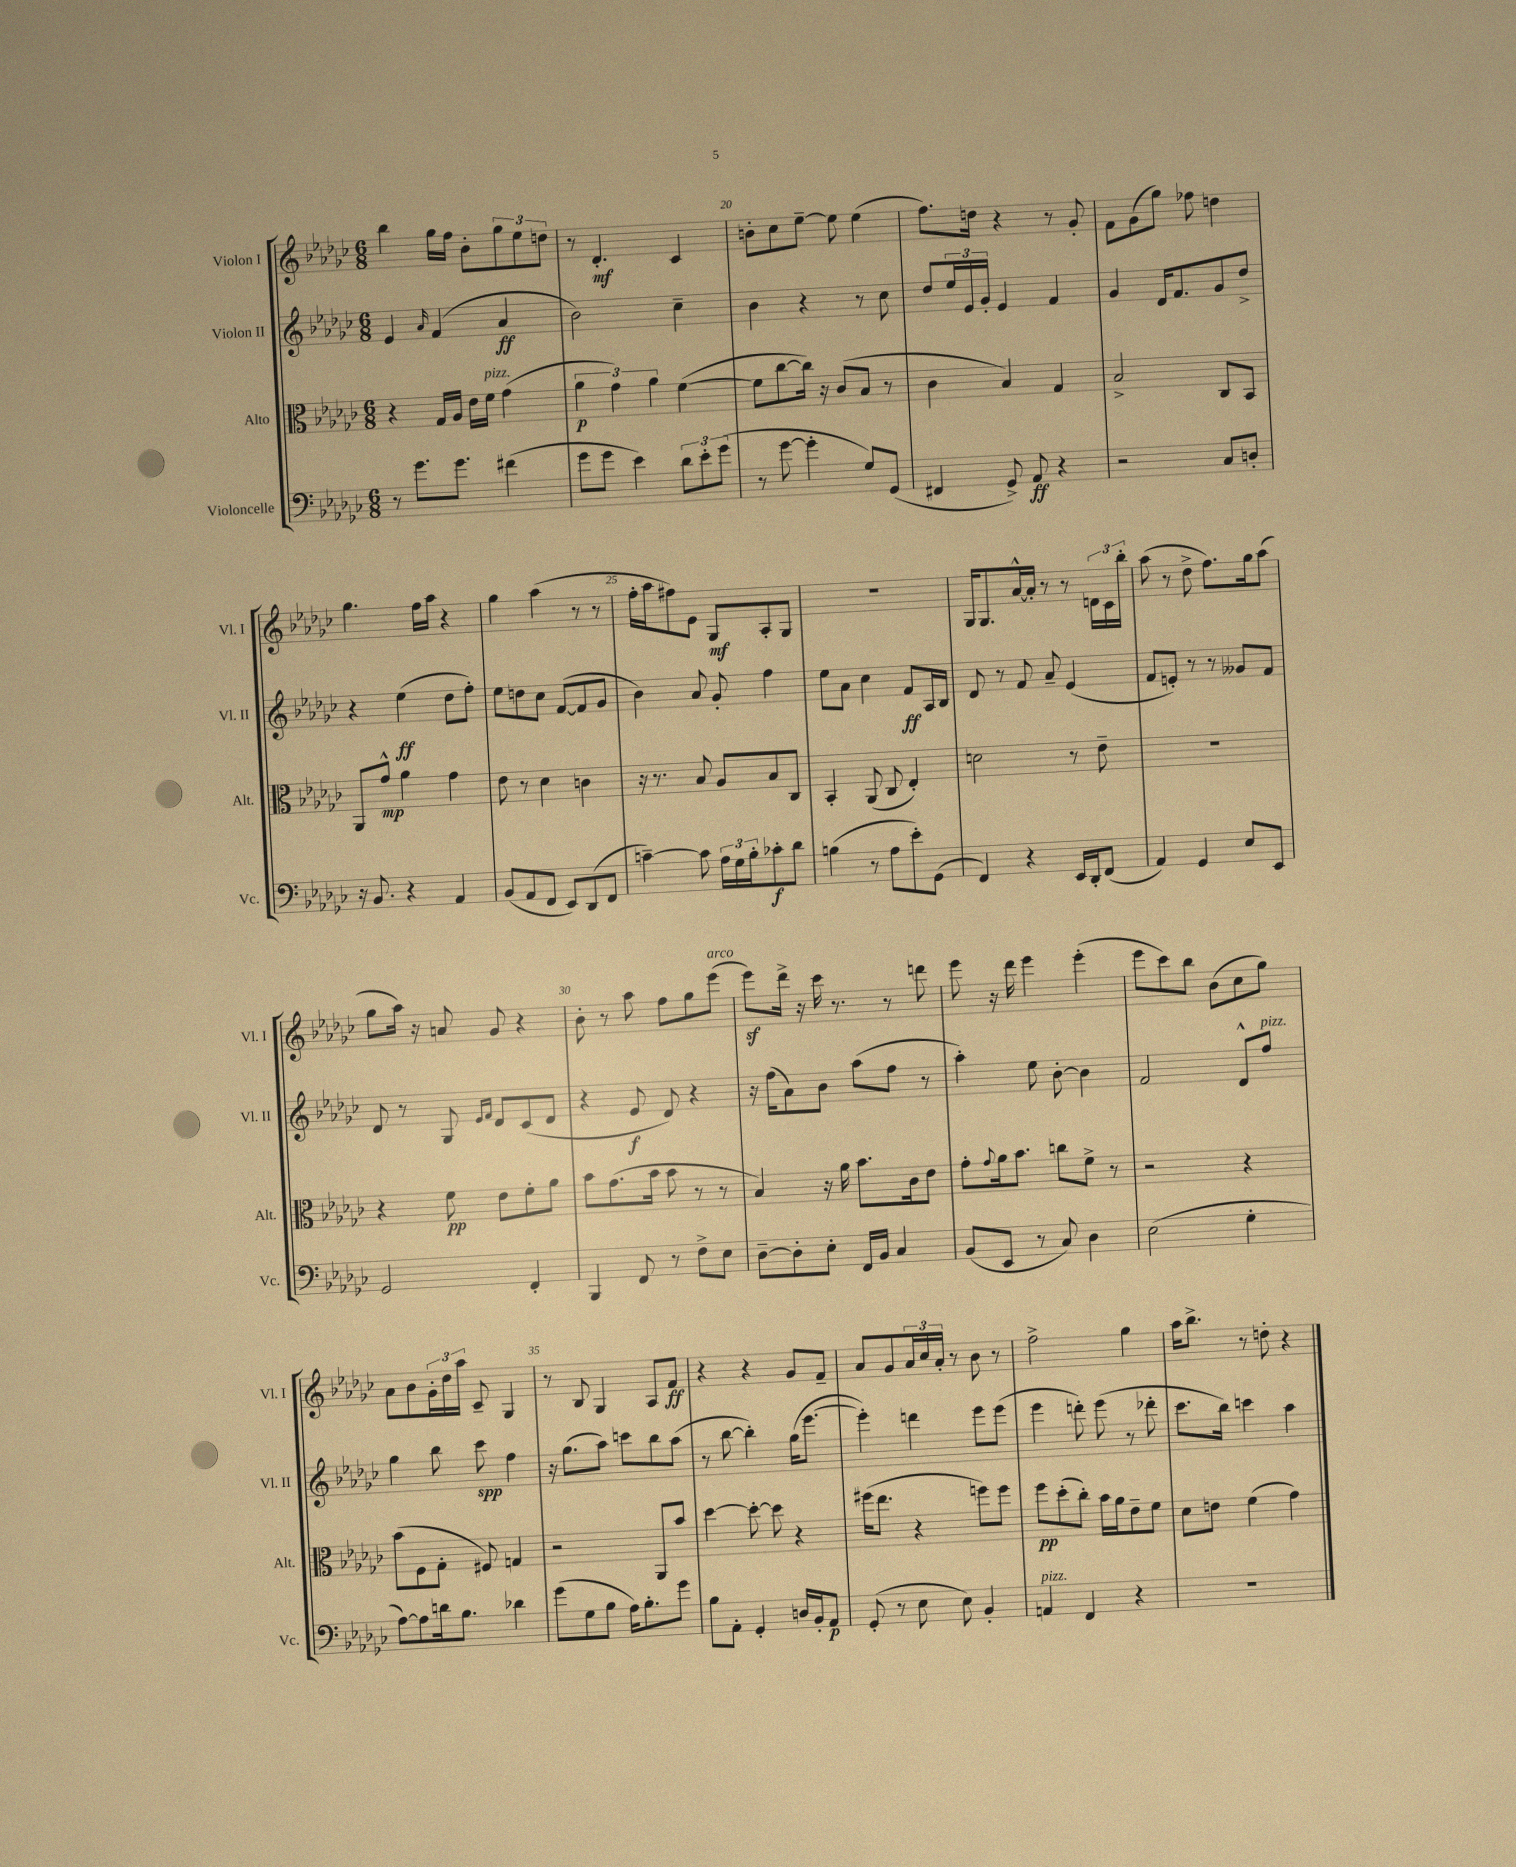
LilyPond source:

<<
\new StaffGroup <<
\new Staff = "s0" \with { instrumentName = "Violon I" shortInstrumentName = "Vl. I" } {
    \clef treble \key ges \major \numericTimeSignature \time 6/8
    bes''4 ges''16 f''16 bes'8-. \tuplet 3/2 { ges''8 ees''8 d''8 } |
    r8 des'4.-.\mf ces'4 |
    b'8-. ces''8 ees''8~-- ees''8 ees''4( |
    f''8.) d''16 r4 r8 ges'8-. |
    f'8 ges'8( ges''8) fes''8 d''4 |
    ges''4. f''16 aes''16 r4 |
    ges''4 aes''4( r8 r8 |
    f''16-. aes''16 fis''8) ees'8 ges8\mf aes8-. ges8 |
    R2. |
    ges16 ges8. aes'16~-^ aes'16-. r8 r8 \tuplet 3/2 { d'16 ces'16 bes''16-. } |
    aes''8( r8 des''8-> f''8.) ges''16 aes''8( |
    ges''8 aes''16) r16 a'8 ges'8 r4 |
    bes'8-. r8 aes''8 f''8 ges''8 ees'''8^\markup { \italic "arco" }( |
    ees'''8\sf) des'''16-> r16 ces'''16 r8. r8 d'''8 |
    ees'''8 r16 des'''16 ees'''4 ees'''4-.( |
    ees'''8 ces'''8) bes''8 bes'8( ces''8 ges''8) |
    aes'8 bes'8 \tuplet 3/2 { ges'16-. des''16 aes''16 } ces'8-- ges4 |
    r8 bes8 ges4 aes8 f'8\ff |
    r4 r4 ges'8 f'8-- |
    aes'8 ges'8 \tuplet 3/2 { aes'16 ces''16 aes'16-. } r8 bes'8 r8 |
    f''2-> ges''4 |
    aes''16 bes''8.-> r8 d''8-. r4 \bar "|." |
}
\new Staff = "s1" \with { instrumentName = "Violon II" shortInstrumentName = "Vl. II" } {
    \clef treble \key ges \major \numericTimeSignature \time 6/8
    ees'4 \grace { aes'16 } f'4( aes'4\ff |
    bes'2) ces''4-- |
    bes'4 r4 r8 ces''8 |
    des''8 \tuplet 3/2 { ees''16 ees'16 ges'16-. } ees'4 f'4 |
    ges'4 des'16 f'8. ges'8 des''8-> |
    r4 ees''4\ff( des''8 f''8-.) |
    ees''8 d''8 ces''8 f'8~( f'8 ges'8 |
    bes'4) aes'8 ges'8-. f''4 |
    ees''8 aes'8 ces''4 f'8\ff aes16 bes16 |
    des'8 r8 f'8 aes'8-- ees'4( |
    f'8 e'8-.) r8 r8 geses'8 f'8 |
    des'8 r8 ges8 \grace { ees'16 f'16 } des'8 ces'8( des'8 |
    r4 ees'8\f des'8) r4 |
    r16 f''16( aes'8) bes'8 aes''8( f''8 r8 |
    aes''4-.) ees''8 bes'8~-. bes'4 |
    f'2 des'8-^ f''8^\markup { \italic "pizz." } |
    ges''4 bes''8 ces'''8\spp f''4 |
    r16 ges''8.( aes''8) c'''8 bes''8 aes''8( |
    r8 bes''8~ bes''4-.) ges''16( ees'''8.~ |
    ees'''4-.) d'''4 ees'''8 ees'''8( |
    ees'''4 d'''8-.) ees'''8( r8 des'''8-. |
    ces'''8. bes''16) c'''4 aes''4 \bar "|." |
}
\new Staff = "s2" \with { instrumentName = "Alto" shortInstrumentName = "Alt." } {
    \clef alto \key ges \major \numericTimeSignature \time 6/8
    r4 ges16 aes16 ees'16 f'16^\markup { \italic "pizz." } ges'4( |
    \tuplet 3/2 { aes'4\p ges'4) aes'4 } f'4~( |
    f'8 ces''8~ ces''16) r16 ces'8( bes8 r8 |
    ces'4 bes4) ges4 |
    bes2-> ces8 bes,8 |
    aes,8 ges'8-^\mp aes'4 ges'4 |
    ees'8 r8 des'4 c'4 |
    r16 r8. bes8 aes8 bes8 ces8 |
    bes,4-. aes,8( ces8 ees4-.) |
    d'2 r8 ees'8-- |
    R2. |
    r4 f'8\pp ees'8 f'8-. aes'8 |
    bes'8 ges'8.( bes'16 bes'8 r8 r8 |
    bes4) r16 aes'16 bes'8. ces'16 ees'8 |
    ges'8-. \appoggiatura { ges'8 } aes'16 bes'8. c''8 f'8-> r8 |
    r2 r4 |
    bes'8( f8 ges8-. fis8) g4 |
    r2 aes,8 bes'8 |
    des''4~ des''8~-. des''8 r4 |
    fis''16( ees''8. r4 f''8) f''8 |
    f''8\pp des''8-.( ces''8-.) bes'16 aes'16 ees'8-- f'8 |
    des'8 e'8 f'4( ges'4) \bar "|." |
}
\new Staff = "s3" \with { instrumentName = "Violoncelle" shortInstrumentName = "Vc." } {
    \clef bass \key ges \major \numericTimeSignature \time 6/8
    r8 ges'8. ges'8. fis'4( |
    ges'8 ges'8 ees'4) \tuplet 3/2 { des'8 ees'8-. ges'8( } |
    r8 ges'8~ ges'4-. ges8) ges,8( |
    fis,4 ges,8->) aes,8\ff r4 |
    r2 ces8 d8-. |
    r16 bes,8. r4 aes,4 |
    bes,8( aes,8 f,8 ees,8) des,8( f,8 |
    c'4~--) c'8 \tuplet 3/2 { aes16 ges16 bes16-. } ces'8-.\f des'8 |
    b4( r8 aes8 ees'8-.) ges,8( |
    f,4) r4 ees,16 des,16-. f,8( |
    aes,4) ges,4 ees8 ees,8 |
    ges,2 f,4-. |
    bes,,4 f,8 r8 f8-> ees8 |
    des8~-- des8-. ees8-. f,16 bes,16 ces4 |
    bes,8( ees,8 r8 ces8) des4 |
    ees2( ges4-. |
    aes8~) aes8 d'16 bes8. des'4 |
    ges'8( ges8 bes8 aes16) bes8.-. ges'8 |
    bes8 aes,8-. ges,4-. d16 bes,16-. aes,8\p |
    ges,8-.( r8 ees8 ees8) bes,4-. |
    a,4^\markup { \italic "pizz." } f,4 r4 |
    R2. \bar "|." |
}
>>
>>
\layout { \context { \Score currentBarNumber = #18 \override BarNumber.break-visibility = ##(#f #t #t) barNumberVisibility = #(every-nth-bar-number-visible 5) } }
